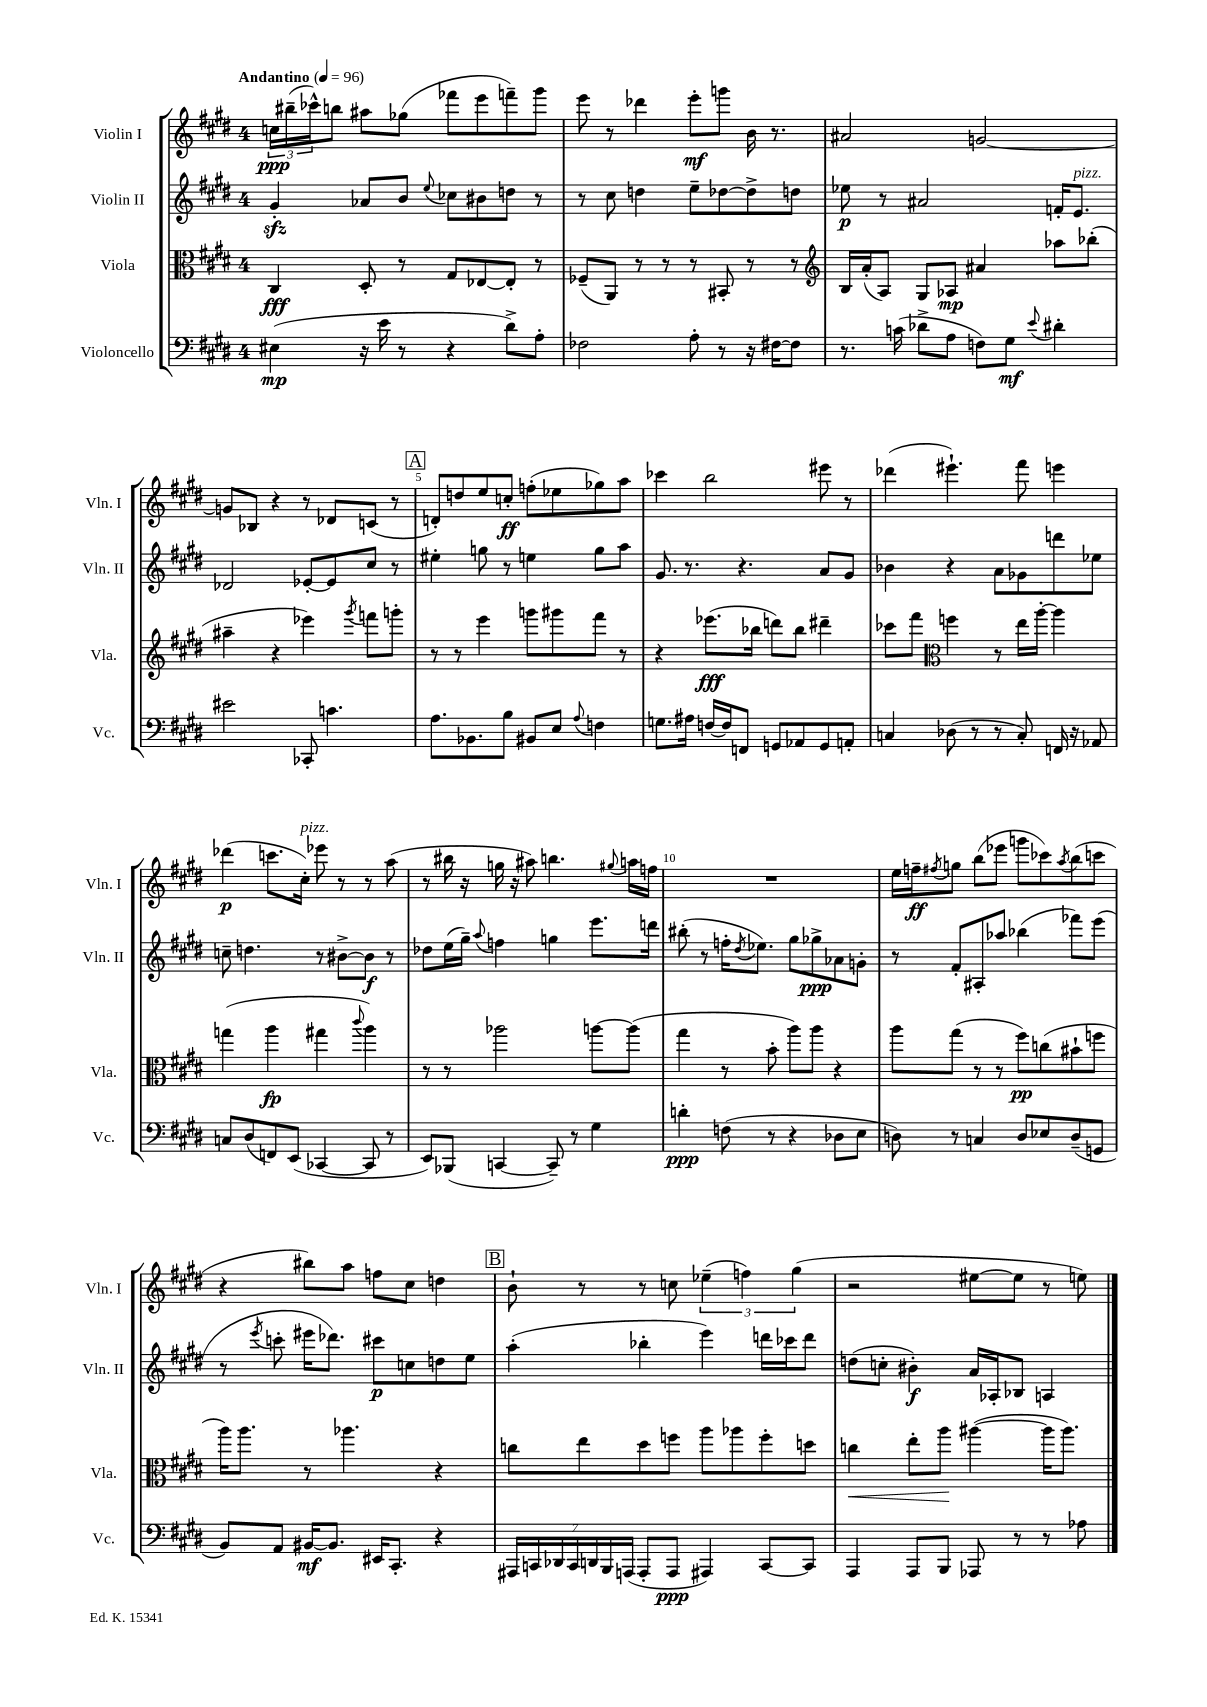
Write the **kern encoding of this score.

**kern	**kern	**kern	**kern
*staff4	*staff3	*staff2	*staff1
*clefF4	*clefC3	*clefG2	*clefG2
*k[f#c#g#d#]	*k[f#c#g#d#]	*k[f#c#g#d#]	*k[f#c#g#d#]
*M4/4	*M4/4	*M4/4	*M4/4
*MM96	*MM96	*MM96	*MM96
(4E#\	4C#/	4g#'/	24cc\LL
.	.	.	(24bb#~\
.	.	.	24ccc-^^\J)
.	.	.	8bb\J
16r	8D#'/	8a-/L	8aa#\L
16e\	.	.	.
8r	8r	8b/J	(8gg-\J
.	.	8qqee/	.
4r	8G#/L	8cc-\L	8fff-\L
.	[8E-/	8b#\	8eee\
8d#^\L)	8E-'/]J	8dd\J	8fff~\)
8A'\J	8r	8r	8ggg#\J
=	=	=	=
2F-\	(8F-~/L	8r	8eee\
.	8AA/J)	8cc#\	8r
.	8r	4dd\	4ddd-\
.	8r	.	.
8A'\	8r	8ee~\L	8eee'\L
8r	8BB#'/	[8dd-\	8ggg\J
16r	8r	8dd-^\]	16b\
[16F#\LK	.	.	8.r
8F#\]J	8r	8dd\J	.
=	=	=	=
*	*clefG2	*	*
8.r	16B/LL	8ee-\	2a#/
.	(16a'/J	.	.
.	8A/J)	8r	.
(16c\	.	.	.
8d-^\L	8G#/L	2a#/	.
8A\J	8A-/J	.	.
8F\L)	4a#/	.	[2g/
8G#\J	.	.	.
8qqe/	.	.	.
4d#'\	8aa-\L	16f'/LK	.
.	.	8.e/J	.
.	(8bb-'\J	.	.
=	=	=	=
2e#\	4aa#~\	2d-/	8g/]L
.	.	.	8B-/J
.	4r	.	4r
8CC-'/	4eee-\)	[8e-'/L	8r
4.c\	.	8e-/]	8d-/L
.	8qggg#/	.	.
.	8fff\L	8cc#/J	(8c/J
.	8ggg'\J	8r	8r
=	=	=	=
8.A\L	8r	4ee#'\	8d'/L)
.	8r	.	8dd/
8.BB-\	.	.	.
.	4eee\	8gg\	8ee/
8B\J	.	8r	8cc'/J
8BB#/L	8ggg\L	4ee\	(8ff'\L
8E/J	8ggg#\	.	8ee-\
8qqA/	.	.	.
4F\	8fff#\J	8gg\L	8gg-\)
.	8r	8aa\J	8aa\J
=	=	=	=
8.G\L	4r	8.g#/	4ccc-\
16A#\Jk	.	8.r	.
[16F/LL	(8.eee-\L	.	2bb\
16F/]J	.	.	.
8FF/J	.	4.r	.
.	16bb-\Jk	.	.
8GG/L	8ddd\L)	.	.
8AA-/	8bb-\J	.	.
8GG/	4ddd#~\	8a/L	8eee#\
8AA'/J	.	8g#/J	8r
=	=	=	=
4C/	8ccc-\L	4b-\	(4ddd-\
.	8fff#\J	.	.
*	*clefC3	*	*
(8D-\	4ff\	4r	4.eee#`\)
8r	.	.	.
8r	8r	8a\L	.
8C'/)	16ee\LL	8g-\	8fff#\
.	[16aa'\JJ	.	.
16FF/	4aa\]	8ddd\	4eee\
16r	.	.	.
8AA-/	.	8ee-\J	.
=	=	=	=
8C/L	(4gg\	8cc~\	(4ddd-\
(8D#/	.	4.dd\	.
8FF/)	4aa\	.	8.ccc\L
(8EE/J	.	.	.
.	.	.	16cc#'\Jk)
[4CC-/	4gg#\	8r	8eee-\
.	.	[8b#^\L	8r
.	8qqccc#/	.	.
8CC-/]	4aa\)	8b#\]J	8r
8r	.	8r	(8aa\
=	=	=	=
8EE/L)	8r	8dd-\L	8r
(8BBB-/J	8r	(16ee\L	16bb#\
.	.	16gg#~\JJ)	16r
.	.	8qqaa/	.
[4CC/	2aa-\	4ff\	16gg\
.	.	.	16r
.	.	.	8aa#\)
8CC~/])	.	4gg\	4.bb\
8r	.	.	.
4G#\	[8aa\L	8.eee\L	.
.	.	.	8qqgg#/
.	(8aa\]J	.	16aa\LL
.	.	16ddd\Jk	16ff\JJ
=	=	=	=
4d'\	4gg#\	(8bb#'\	1r
.	.	8r	.
(8F\	8r	16ff'\LK	.
.	.	8qdd#/	.
.	.	8.ee-\J)	.
8r	8b'\	.	.
4r	8aa\L)	8gg#\L	.
.	8aa\J	8gg-^\	.
8D-\L	4r	8a-\	.
8E\J	.	8g'\J	.
=	=	=	=
8D\)	8aa\L	8r	16ee\LL
.	.	.	16ff~\J
.	.	.	8qff#/
8r	(8gg#\J	8f#'/L	8gg\J
4C/	8r	8A#'/	(8bb\L
.	8r	8aa-/J	8eee-\J
8D/L	8ff#\L)	(4bb-\	8ggg\L
8E-/	(8cc\	.	8ccc-\)
.	.	.	8qaa/
(8D~/	8b#`\	8fff-\L)	(8bb\
8GG/J	8ff\J	(8eee\J	8ccc\J
=	=	=	=
8BB/L)	16aa\LK)	8r	4r
.	8.aa\J	.	.
.	.	8qeee/	.
8AA/J	.	8ccc'\	.
[16BB#/LK	8r	16eee#\LK	8bb#\L)
8.BB#/]J	.	8.ddd-\J)	.
.	4.aa-\	.	8aa\J
16EE#/LK	.	8ccc#\L	8ff\L
8.CC#'/J	.	.	.
.	.	8cc\	8cc#\J
4r	4r	8dd\	4dd\
.	.	8ee\J	.
=	=	=	=
28AAA#/LL	8cc\L	(4aa'\	8b`\
28CC/	.	.	.
28DD-/	.	.	.
28CC/	.	.	.
.	8ee\	.	8r
28DD/	.	.	.
28BBB/	.	.	.
(28AAA/JJ	.	.	.
8AAA'/L	8dd#\	4bb-'\	8r
8AAA/J	8ff\J	.	8cc\
4AAA#/)	8aa\L	4eee\)	(6ee-~\
.	8aa-\	.	.
.	.	.	6ff\)
[8CC/L	8ff'\	16ddd\LL	.
.	.	16ccc-\J	.
.	.	.	(6gg#\
8CC/]J	8dd\J	8ddd\J	.
=	=	=	=
4AAA/	4cc\	(8dd\L	2r
.	.	8cc'\J	.
8AAA/L	8ee'\L	4b#'\)	.
8BBB/J	8aa\J	.	.
8AAA-/	([4aa#\	16a/LL	[8ee#\L
.	.	16A-'/J	.
8r	.	8B-/J	8ee#\]J
8r	16aa#\]LK	4A/	8r
.	8.aa#\J)	.	.
8A-\	.	.	8ee\)
==	==	==	==
*-	*-	*-	*-
